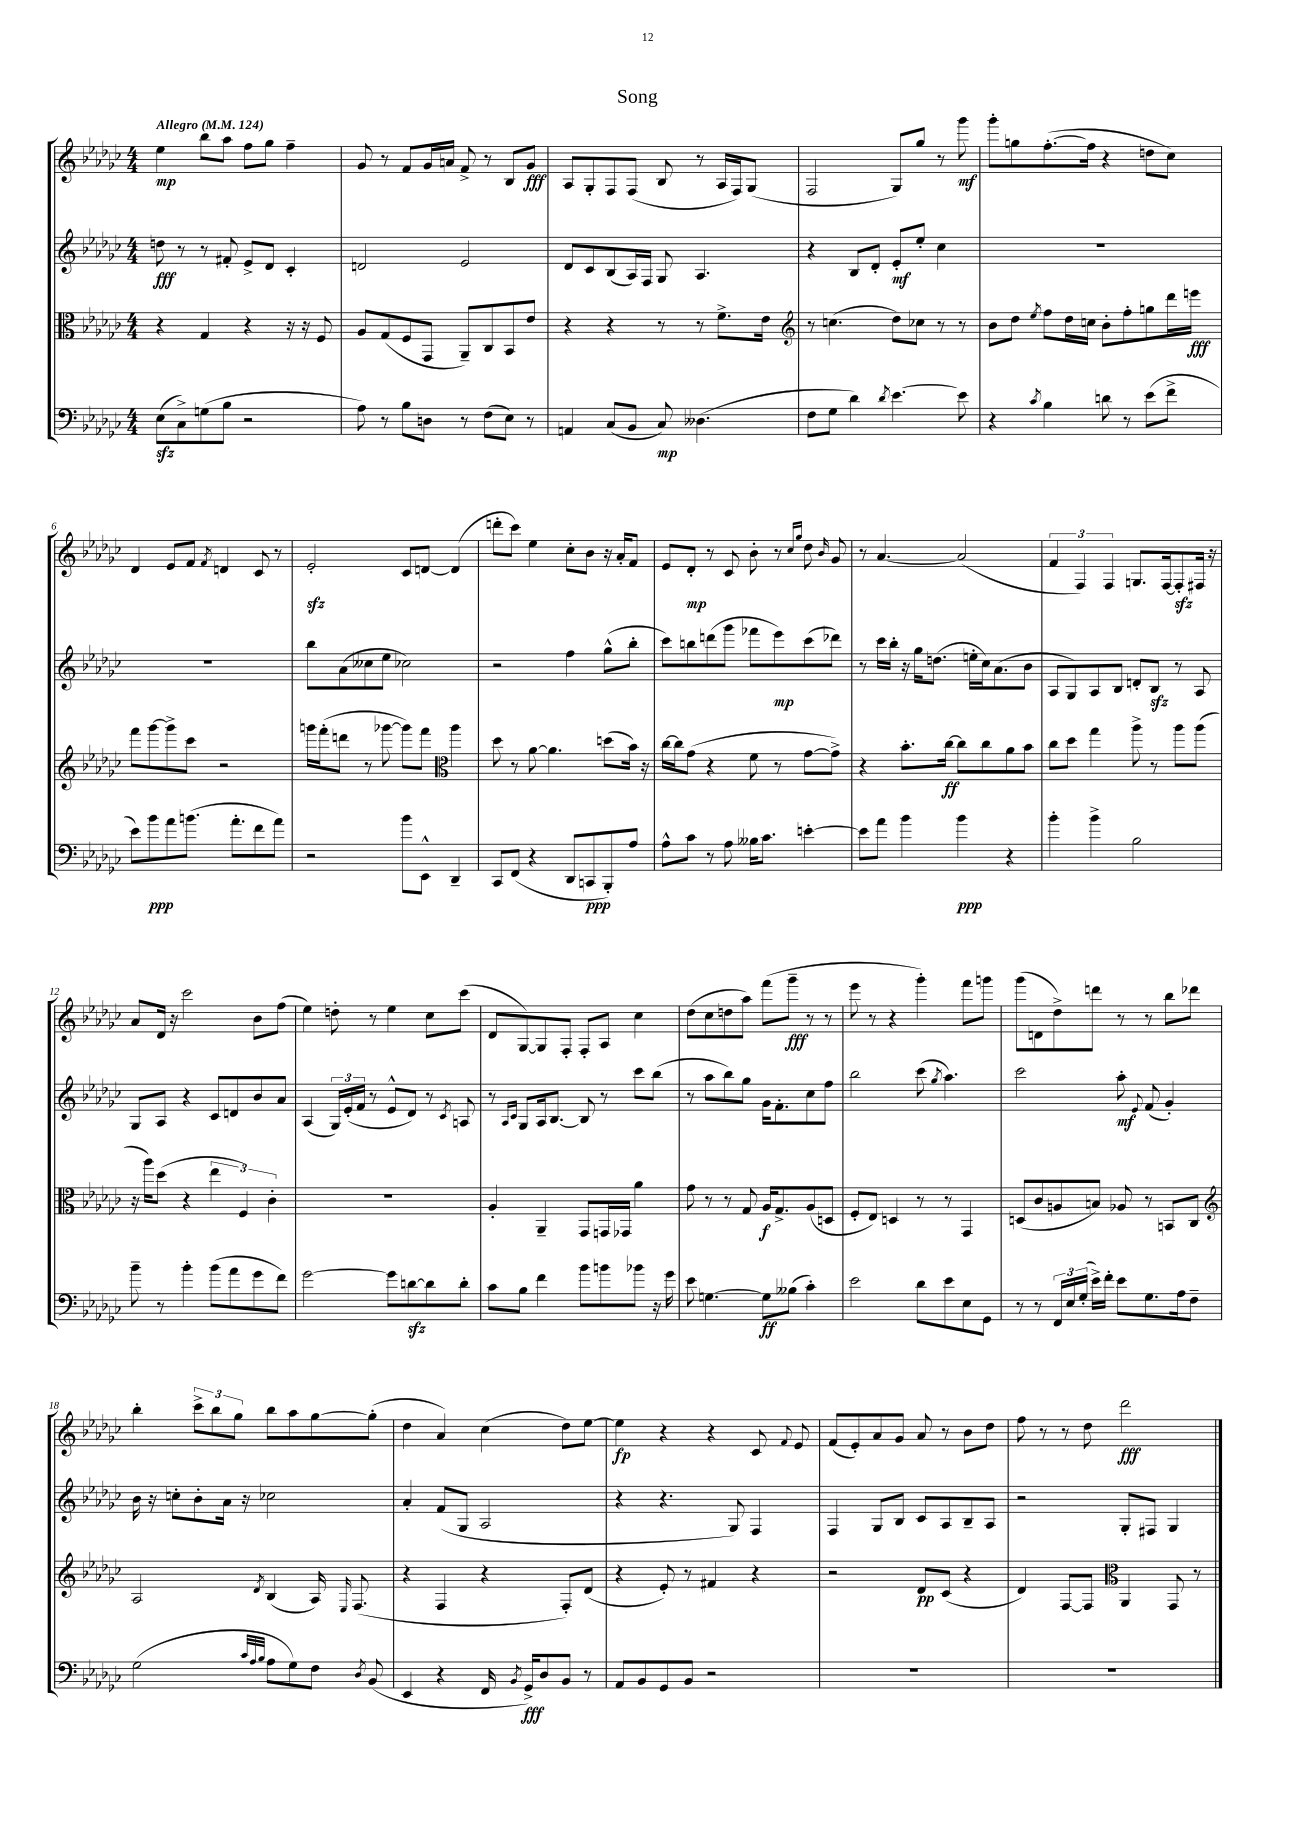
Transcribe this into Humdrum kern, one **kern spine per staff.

**kern	**kern	**kern	**kern
*staff4	*staff3	*staff2	*staff1
*clefF4	*clefC3	*clefG2	*clefG2
*k[b-e-a-d-g-c-]	*k[b-e-a-d-g-c-]	*k[b-e-a-d-g-c-]	*k[b-e-a-d-g-c-]
*M4/4	*M4/4	*M4/4	*M4/4
*MM124	*MM124	*MM124	*MM124
(8E-	4r	8dd	4ee-
8C-^)	.	8r	.
(8G	4G-	8r	8bb-
8B-	.	8f#'	8aa-
2r	4r	8e-^	8ff
.	.	8d-	8gg-
.	16r	4c-'	4ff~
.	16r	.	.
.	8F	.	.
=	=	=	=
8A-)	8A-	2d	8g-
8r	(8G-	.	8r
8B-	8F	.	8f
8D	8GG-	.	16g-
.	.	.	16a
8r	8AA-~)	2e-	8f^
(8F	8C-	.	8r
8E-)	8BB-	.	8B-
8r	8e-	.	8g-
=	=	=	=
4AA	4r	8d-	8A-
.	.	8c-	8G-'
(8C-	4r	(8B-	8F
8BB-	.	16A-)	(8F
.	.	16F	.
8C-)	8r	8G-	8B-
(4.D--	8r	4.A-	8r
.	8.f^	.	16A-
.	.	.	16F)
.	.	.	(8G-
.	16e-	.	.
=	=	=	=
*	*clefG2	*	*
8F	8r	4r	2F
8G-	(4.cc	.	.
4d-)	.	8B-	.
.	.	8d-'	.
8qd-	.	.	.
[4.e-	8dd-)	8e-'	8G-)
.	8cc-	8ee-'	8gg-
.	8r	4cc-	8r
8e-]	8r	.	8ggg-
=	=	=	=
4r	8b-	1r	8ggg-'
.	8dd-	.	8gg
8qc-	8qee-	.	.
4B-	8ff	.	([8.ff'
.	16dd-	.	.
.	16cc	.	16ff]
8d	8b-'	.	4r
8r	8ff'	.	.
(8e-	8gg	.	8dd
8f^	16ddd-	.	8cc-)
.	16eee	.	.
=	=	=	=
8e-)	8fff	1r	4d-
8b-	[8ggg-	.	.
8a-	8ggg-^]	.	8e-
(8.b	8ccc-	.	8f
.	.	.	8qf
.	2r	.	4d
8.a-'	.	.	.
8f	.	.	8c-
8a-)	.	.	8r
=	=	=	=
2r	16ggg	8bb-	2e-'
.	(16fff'	.	.
.	8ddd	(8a-	.
.	8r	8cc--	.
.	[8ggg-	8ee-	.
8b-	8ggg-])	2cc-)	8c-
8EE-^^	8fff	.	[8d
*	*clefC3	*	*
4DD-~	4aa-	.	(4d]
=	=	=	=
8CC-	8dd-	2r	8ddd'
(8FF	8r	.	8ccc-)
4r	[8a-	.	4ee-
.	4.a-]	.	.
8DD-	.	4ff	8cc-'
8CC	.	.	8b-
8BBB-')	(8dd	(8gg-^^	16r
.	.	.	16a-'
8A-	16b-)	8bb-'	8f
.	16r	.	.
=	=	=	=
8A-^^	[16cc-	8ccc-)	8e-
.	16cc-]	.	.
8c-	(8g-	8bb	8d-'
8r	4r	(8ddd	8r
8A-	.	8ggg-	8c-
16B--	8f	8fff-	8b-'
8.c-	.	.	.
.	8r	8eee-)	8r
.	.	.	16qqcc-
.	.	.	16qqgg-
[4e'	[8g-	(8ccc-	8dd-
.	.	.	16qqb-
.	8g-^])	8ddd-)	8g-
=	=	=	=
8e]	4r	8r	8r
8a-	.	16ccc-	[4.a-
.	.	16bb-'	.
4b-	8.b-'	16r	.
.	.	16gg-	.
.	.	(8.dd	.
.	[16cc-	.	.
4b-	8cc-]	.	(2a-]
.	.	16ee'	.
.	8cc-	16cc-)	.
.	.	(8.a-	.
4r	8a-	.	.
.	8b-	8b-	.
=	=	=	=
4b-'	8cc-	8A-	6f
.	8dd-	8G-)	.
.	.	.	6F)
4b-^	4gg-	8A-	.
.	.	.	6F
.	.	8B-	.
2B-	8aa-^	8d'	8.G
.	8r	8B-	.
.	.	.	[16F
.	8aa-	8r	8F']
.	(8aa-	8A-	16F#
.	.	.	16r
=	=	=	=
8b-~	16r	8G-	8a-
.	16aa-)	.	.
8r	(8dd-	8A-	16d-
.	.	.	16r
4b-'	4r	4r	2ccc-
(8b-	6ee-	8c-	.
8a-	.	8d	.
.	6F)	.	.
8g-	.	8b-	8b-
.	6c-'	.	.
8f)	.	8a-	(8ff
=	=	=	=
[2g-	1r	(4A-	4ee-)
.	.	24G-)	8dd'
.	.	(24e-'	.
.	.	24f	.
.	.	8r	8r
8g-]	.	8e-^^	4ee-
[8d	.	8d-)	.
8d]	.	8r	8cc-
.	.	8qc-	.
8d'	.	8A	(8ccc-
=	=	=	=
8c-	4A-'	8r	8d-
.	.	16qqA-	.
.	.	16qqc-	.
8B-	.	8G-	[8G-)
4f	4AA-~	16A-	8G-]
.	.	[8.B-	.
.	.	.	8F'
8b-	8GG-	8B-]	8F'
8b	16GG	8r	8A-
.	16GG-	.	.
8b-	4a-	8ccc-	4cc-
16r	.	(8bb-	.
16g-	.	.	.
=	=	=	=
8e-	8g-	8r	(8dd-
[4.G	8r	8aa-	8cc-
.	8r	8bb-)	8dd
.	8G-	8gg-	8aa-)
8G]	16A-	16g-	(8fff
.	8.G-^	8.f'	.
(8B--	.	.	8ggg-~
4c-')	(8A-	8cc-	8r
.	8D	8ff	8r
=	=	=	=
2e-	8F'	2bb-	8eee-
.	8E-)	.	8r
.	4D	.	4r
8d-	8r	(8ccc-	4ggg-')
.	.	8qgg-	.
8e-	8r	4.aa-)	.
8E-	4GG-	.	8fff
8GG-	.	.	8ggg
=	=	=	=
8r	(8D	2ccc-	(8ggg-
8r	8c-	.	8d
24FF	8A	.	8dd-^)
24E-	.	.	.
(24G-'	.	.	.
16e-^)	8B)	.	8ddd
16f'	.	.	.
8e-	8A-	8aa-'	8r
.	.	8qqe-	.
8.G-	8r	(8f	8r
.	8BB	4g-')	8bb-
16A-	.	.	.
8F~	8C-	.	8ddd-
=	=	=	=
*	*clefG2	*	*
(2G-	2A-	16b-	4bb-'
.	.	16r	.
.	.	8cc'	.
.	.	8b-'	12ccc-^
.	.	.	12bb-
.	.	16a-	.
.	.	.	12gg-
.	.	16r	.
32qqc-	.	.	.
32qqA-	.	.	.
32qqB-	8qd-	.	.
8A-	(4B-	2cc-	8bb-
8G-)	.	.	8aa-
8F	16A-)	.	[8gg-
.	16qqE-	.	.
.	(8.F	.	.
8qD-	.	.	.
(8BB-	.	.	(8gg-']
=	=	=	=
4EE-	4r	4a-'	4dd-
4r	4F	(8f	4a-)
.	.	8G-	.
16FF	4r	2A-	(4cc-
8qBB-	.	.	.
16GG-^)	.	.	.
8D-	.	.	.
8BB-	8F')	.	8dd-)
8r	(8d-	.	[8ee-
=	=	=	=
8AA-	4r	4r	4ee-]
8BB-	.	.	.
8GG-	8e-')	4.r	4r
8BB-	8r	.	.
2r	4f#	.	4r
.	.	8G-)	.
.	4r	4F	8c-
.	.	.	8qqf
.	.	.	8e-
=	=	=	=
1r	2r	4F	(8f
.	.	.	8e-')
.	.	8G-	8a-
.	.	8B-	8g-
.	8d-	8c-	8a-
.	(8c-	8A-	8r
.	4r	8B-~	8b-
.	.	8A-	8dd-
=	=	=	=
1r	4d-)	2r	8ff
.	.	.	8r
.	[8F	.	8r
.	8F]	.	8dd-
*	*clefC3	*	*
.	4AA-	8G-'	2ddd-
.	.	8F#	.
.	8GG-	4G-	.
.	8r	.	.
==	==	==	==
*-	*-	*-	*-
